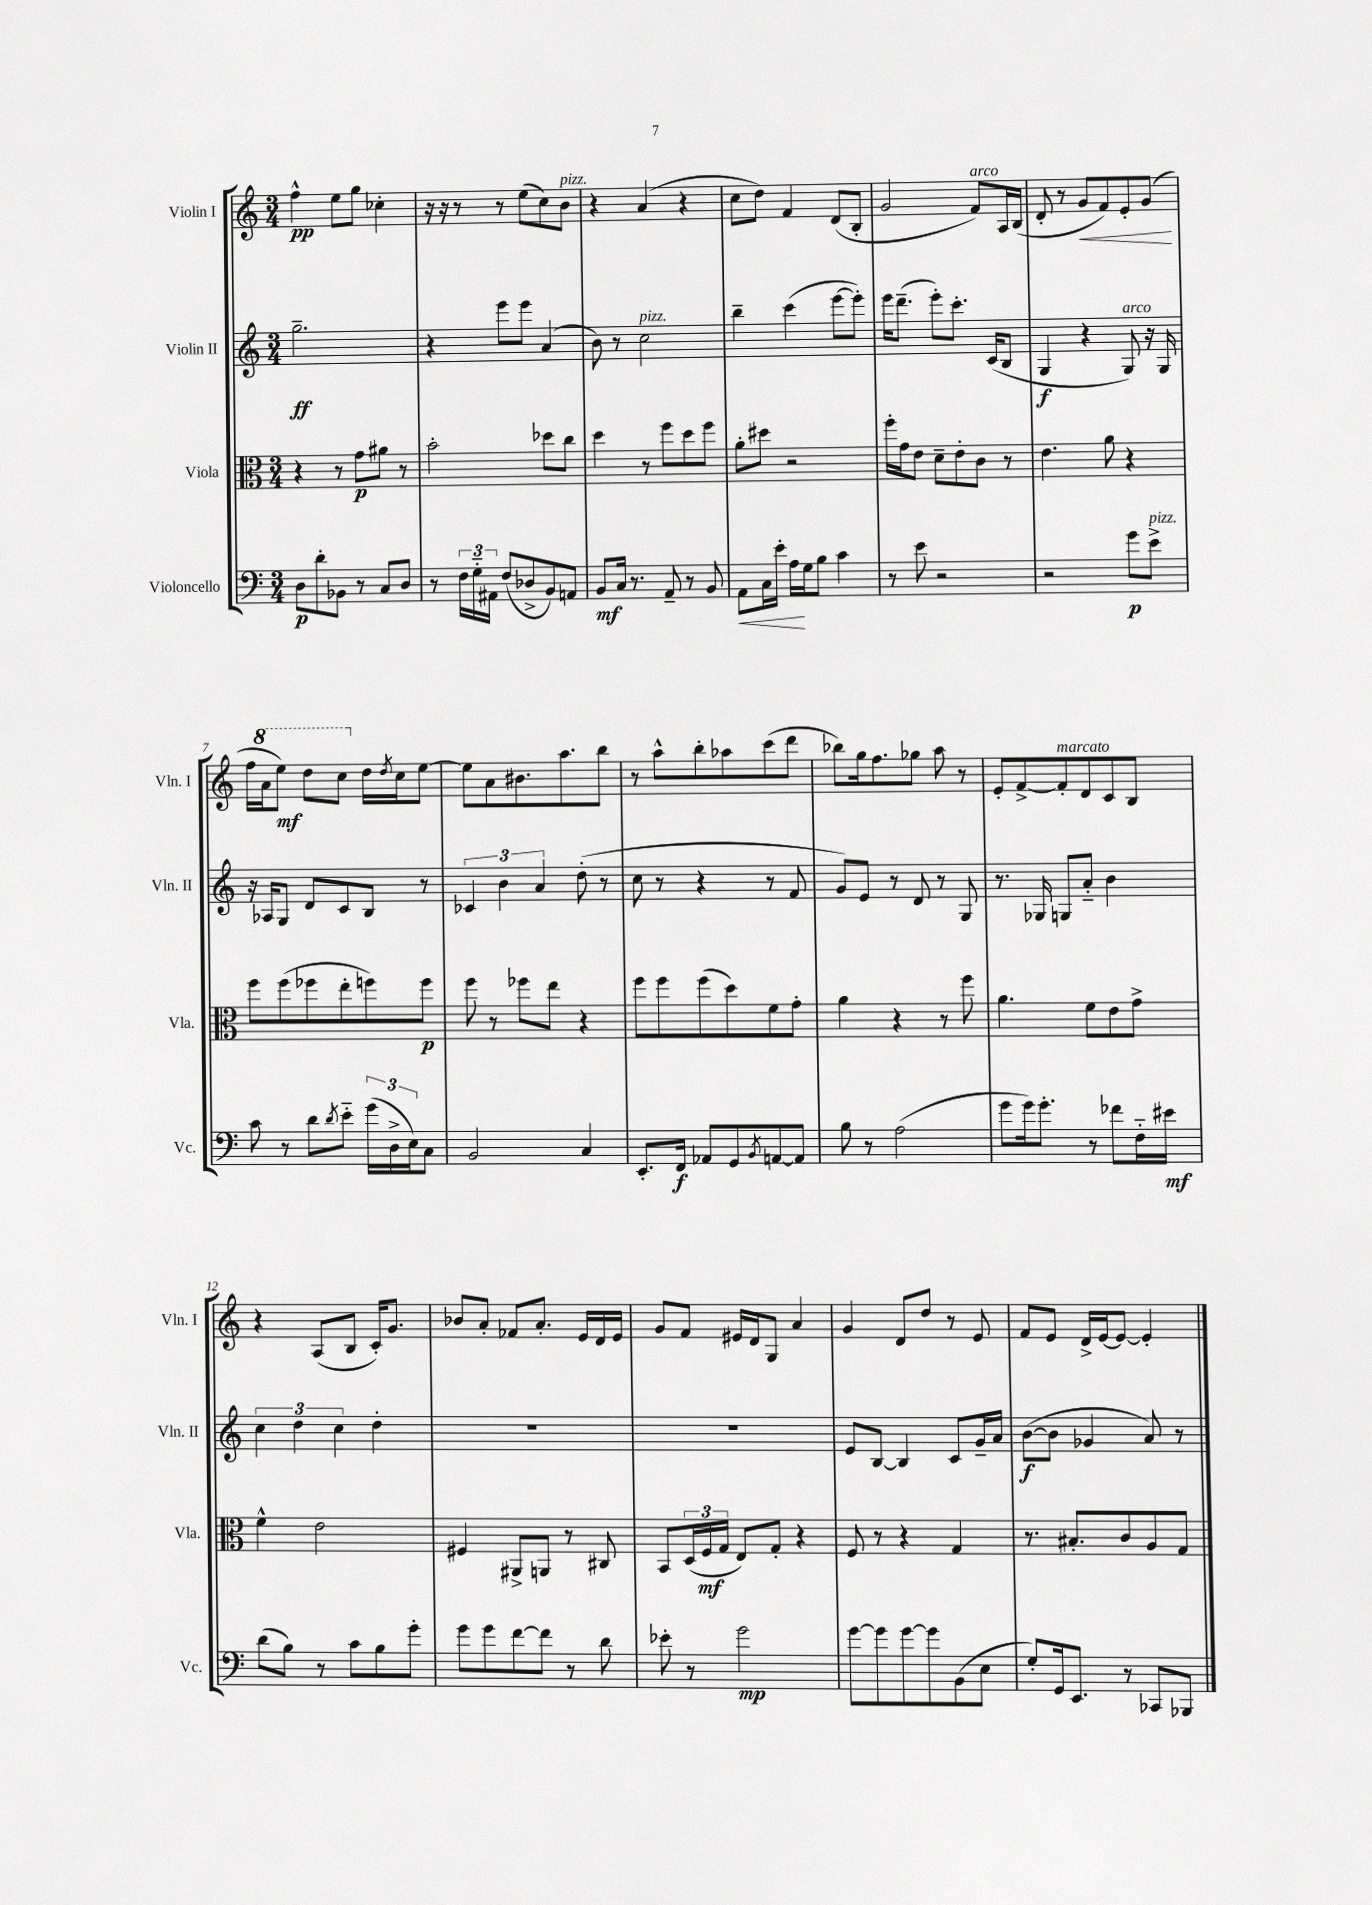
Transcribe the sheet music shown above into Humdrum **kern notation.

**kern	**kern	**kern	**kern
*staff4	*staff3	*staff2	*staff1
*clefF4	*clefC3	*clefG2	*clefG2
*k[]	*k[]	*k[]	*k[]
*M3/4	*M3/4	*M3/4	*M3/4
8D	4r	2.gg~	4ff^^
8d'	.	.	.
8BB-	8r	.	8ee
8r	8g	.	8gg
8C	8a#	.	4cc-'
8D	8r	.	.
=	=	=	=
8r	2b'	4r	16r
.	.	.	16r
24F	.	.	8r
24G'~	.	.	.
24AA#	.	.	.
(8F	.	8eee	8r
8D-^	.	8eee	(8ee
8BB)	8dd-	(4a	8cc)
8AA	8cc	.	8b
=	=	=	=
8BB	4dd	8b)	4r
16C	.	8r	.
8.r	.	.	.
.	8r	2cc	(4a
8AA~	8ff	.	.
8r	8dd	.	4r
8BB	8ff	.	.
=	=	=	=
8AA	8a'	4bb~	8cc
16C	8dd#	.	8dd)
16e'	.	.	.
16A	2r	(4ccc	4f
16G	.	.	.
8B	.	.	.
4c	.	[8eee	(8d
.	.	8eee'])	8B'
=	=	=	=
8r	16ff'	16eee	2g
.	16g	(8.ddd~	.
8e	8e	.	.
2r	8d~	8eee')	.
.	8e'	8.ccc'	.
.	8c	.	8f)
.	.	(16c	.
.	8r	8B	16A
.	.	.	(16B
=	=	=	=
2r	4.e	4G	8d'
.	.	.	8r
.	.	4r	8g
.	8a	.	8f)
8g	4r	8G)	8e'
8e^	.	16r	(8g
.	.	16G	.
=	=	=	=
8c	8ff	16r	16ff
.	.	16A-	16aa
8r	(8ff	8G	8eee)
8d	8ff-	8d	8ddd
8qd	.	.	.
8e'~	8ee'	8c	8ccc
(24g	8ff)	8B	16dd
24D^	.	.	.
.	.	.	8qdd
.	.	.	16cc
24E)	.	.	.
8C	8ff	8r	[8ee
=	=	=	=
2BB	8ff	6c-	8ee]
.	8r	.	8a
.	.	6b	.
.	8ff-	.	8.b#
.	.	6a	.
.	8ee	.	.
.	.	.	8.aa
4C	4r	(8dd'	.
.	.	8r	8bb
=	=	=	=
8.EE'	8ff	8cc	8r
.	8ff	8r	8aa^^
16FF	.	.	.
8AA-	(8ff	4r	8bb'
8GG	8dd)	.	8aa-
8qBB	.	.	.
[8AA	8f	8r	(8ccc
8AA]	8g'	8f	8ddd
=	=	=	=
8B	4a	8g)	8bb-)
8r	.	8e	16gg
.	.	.	8.ff
(2A	4r	8r	.
.	.	8d	8gg-
.	8r	8r	8aa
.	8ff	8G	8r
=	=	=	=
8g	4.a	8.r	8e'
16g)	.	.	[8f^
8.g'	.	16G-	.
.	.	8G	8f']
8r	8f	8a'~	8d
8f-	8e	4b	8c
16F'~	8g^	.	8B
16e#	.	.	.
=	=	=	=
(8d	4f^^	6cc	4r
8B)	.	.	.
.	.	6dd	.
8r	2e	.	(8A
.	.	6cc	.
8c	.	.	8B
8B	.	4dd'	16c')
.	.	.	8.g
8g'	.	.	.
=	=	=	=
8g	4F#	2.r	8b-
8g	.	.	8a'
[8f	8AA#^	.	8f-
8f]	8AA	.	8.a'
8r	8r	.	.
.	.	.	16e
8d	8C#	.	16d
.	.	.	16e
=	=	=	=
8e-'	8BB	2.r	8g
8r	(24D	.	8f
.	24F	.	.
.	24G	.	.
2g	8E)	.	16e#
.	.	.	16d
.	8G'	.	8G
.	4r	.	4a
=	=	=	=
[8g	8F	8e	4g
8g]	8r	[8B	.
[8g	4r	4B]	8d
8g]	.	.	8dd
(8BB	4G	8c	8r
8E	.	16g~	8e
.	.	16a	.
=	=	=	=
8G')	8.r	([8b	8f
16GG	.	8b]	8e
8.EE	8.B#'	.	.
.	.	4g-	16d^
.	.	.	[16e
8r	8c	.	8e_
8CC-	8A	8a)	4e']
8BBB-	8G	8r	.
==	==	==	==
*-	*-	*-	*-
